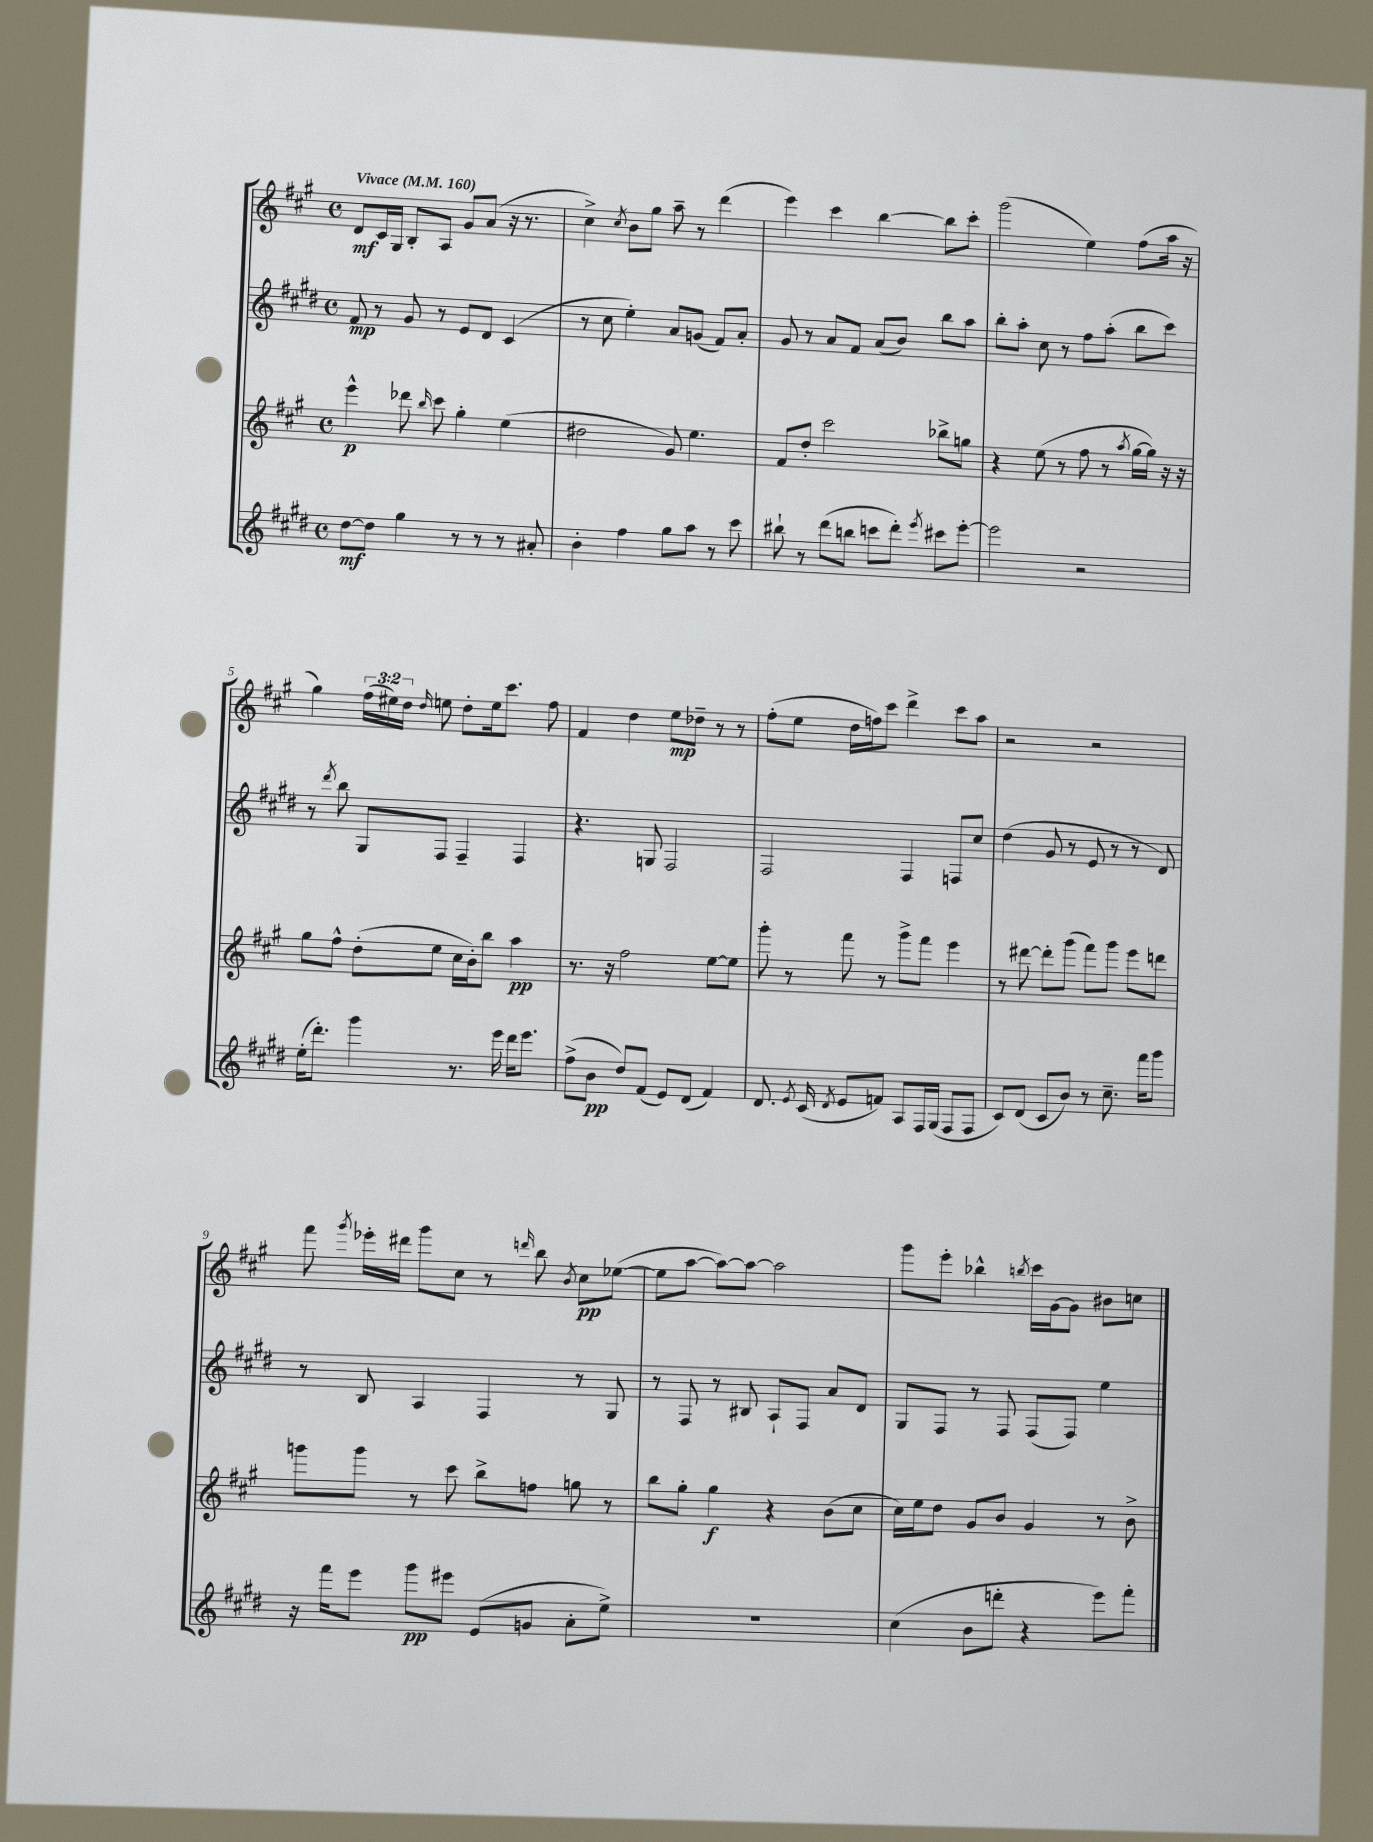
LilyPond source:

<<
\new StaffGroup <<
\new Staff = "s0" {
    \clef treble \key a \major \defaultTimeSignature \time 4/4 \override Staff.TupletNumber.text = #tuplet-number::calc-fraction-text \tempo "Vivace" 4 = 160
    \autoBeamOff d'8[\mf cis'16 gis16] b8[-. a8] gis'8[ a'8]( r16 r8. |
    cis''4->) \acciaccatura { cis''8 } b'8[ gis''8] a''8-- r8 d'''4( |
    e'''4) cis'''4 b''4~ b''8[ cis'''8]-. |
    gis'''2( e''4) fis''8[( a''16] r16 |
    gis''4) \tuplet 3/2 { fis''16[( eis''16) d''16] } \grace { d''16 } e''8 d''8[-. e''16 cis'''8.] fis''8 |
    fis'4 d''4 e''8[\mp des''8]-- r8 r8 |
    fis''8[-.( e''8] d''16[ f''16) cis'''8] d'''4-> cis'''8[ a''8] |
    r2 r2 |
    fis'''8 \acciaccatura { gis'''8 } ees'''16[-. dis'''16] gis'''8[ cis''8] r8 \grace { d'''16 } b''8 \acciaccatura { b'8 } cis''8[\pp ees''8]~( |
    ees''8[ a''8]~ a''8[~) a''8]~ a''2 |
    gis'''8[ e'''8]-. bes''4-^ \acciaccatura { b''8 } cis'''16[ gis'16~ gis'8] bis'8[ c''8] \bar "|." |
}
\new Staff = "s1" {
    \clef treble \key e \major \defaultTimeSignature \time 4/4
    \autoBeamOff fis'8\mp r8 gis'8 r8 e'8[ dis'8] cis'4( |
    r8 cis''8 e''4-.) a'8[ g'8]( fis'8[) a'8]-. |
    gis'8 r8 a'8[ fis'8] a'8[( b'8]) b''8[ a''8] |
    b''8[-. a''8]-. cis''8 r8 fis''8[ a''8]-.( b''8[ cis'''8]) |
    r8 \acciaccatura { dis'''8 } b''8 gis8[ fis8] fis4-- fis4 |
    r4. g8 fis2 |
    fis2 fis4 f8[ cis''8] |
    dis''4( gis'8 r8 e'8 r8 r8 dis'8) |
    r8 b8 a4 fis4 r8 gis8 |
    r8 fis8 r8 bis8 a8[-! fis8] a'8[ dis'8] |
    gis8[ fis8] r8 fis8 fis8[( fis8]) e''4 \bar "|." |
}
\new Staff = "s2" {
    \clef treble \key a \major \defaultTimeSignature \time 4/4
    \autoBeamOff e'''4-^\p des'''8 \grace { b''16 } cis'''8 gis''4-. e''4( |
    dis''2 gis'8) e''4. |
    fis'8[ d''8]-. cis'''2 bes''8[-> g''8] |
    r4 e''8( r8 fis''8 r8 \acciaccatura { a''8 } gis''16[~ gis''16]) r16 r16 |
    gis''8[ fis''8]-^ d''8[-.( e''8] cis''16[ b'16-.) b''8] a''4\pp |
    r8. r16 fis''2 e''8[~ e''8] |
    gis'''8-. r8 fis'''8 r8 gis'''8[-> fis'''8] e'''4 |
    r8 dis'''8~ dis'''8[-. gis'''8]( fis'''8[) gis'''8] e'''8[ d'''8] |
    g'''8[ g'''8] r8 cis'''8 b''8[-> f''8] g''8 r8 |
    b''8[ gis''8]-. gis''4\f r4 b'8[( cis''8] |
    cis''16[) e''16 d''8] gis'8[ b'8] gis'4 r8 b'8-> \bar "|." |
}
\new Staff = "s3" {
    \clef treble \key e \major \defaultTimeSignature \time 4/4
    \autoBeamOff dis''8[~\mf dis''8] gis''4 r8 r8 r8 ais'8-. |
    b'4-. fis''4 gis''8[ a''8] r8 cis'''8 |
    bis''8-! r8 dis'''8[( b''8] c'''8[ dis'''8]-.) \acciaccatura { e'''8 } cis'''8[ e'''8]~-. |
    e'''2 r2 |
    e''16[-.( dis'''8.]-.) gis'''4 r8. e'''16 dis'''16[ e'''8.] |
    fis''8[->( b'8]\pp dis''8[) fis'8]( e'8[) dis'8]( fis'4) |
    dis'8. \acciaccatura { e'8 } cis'16( \acciaccatura { dis'8 } e'8[ f'8]) a8[ fis16 gis16]( fis8[ fis8] |
    cis'8[) dis'8]( cis'8[ b'8]) r8 cis''8.-- fis'''16[ gis'''8] |
    r16 fis'''16[ e'''8] gis'''8[\pp eis'''8] e'8[( g'8] a'8[-. e''8]->) |
    R1 |
    cis''4( b'8[ d'''8]-. r4 e'''8[) fis'''8]-. \bar "|." |
}
>>
>>
